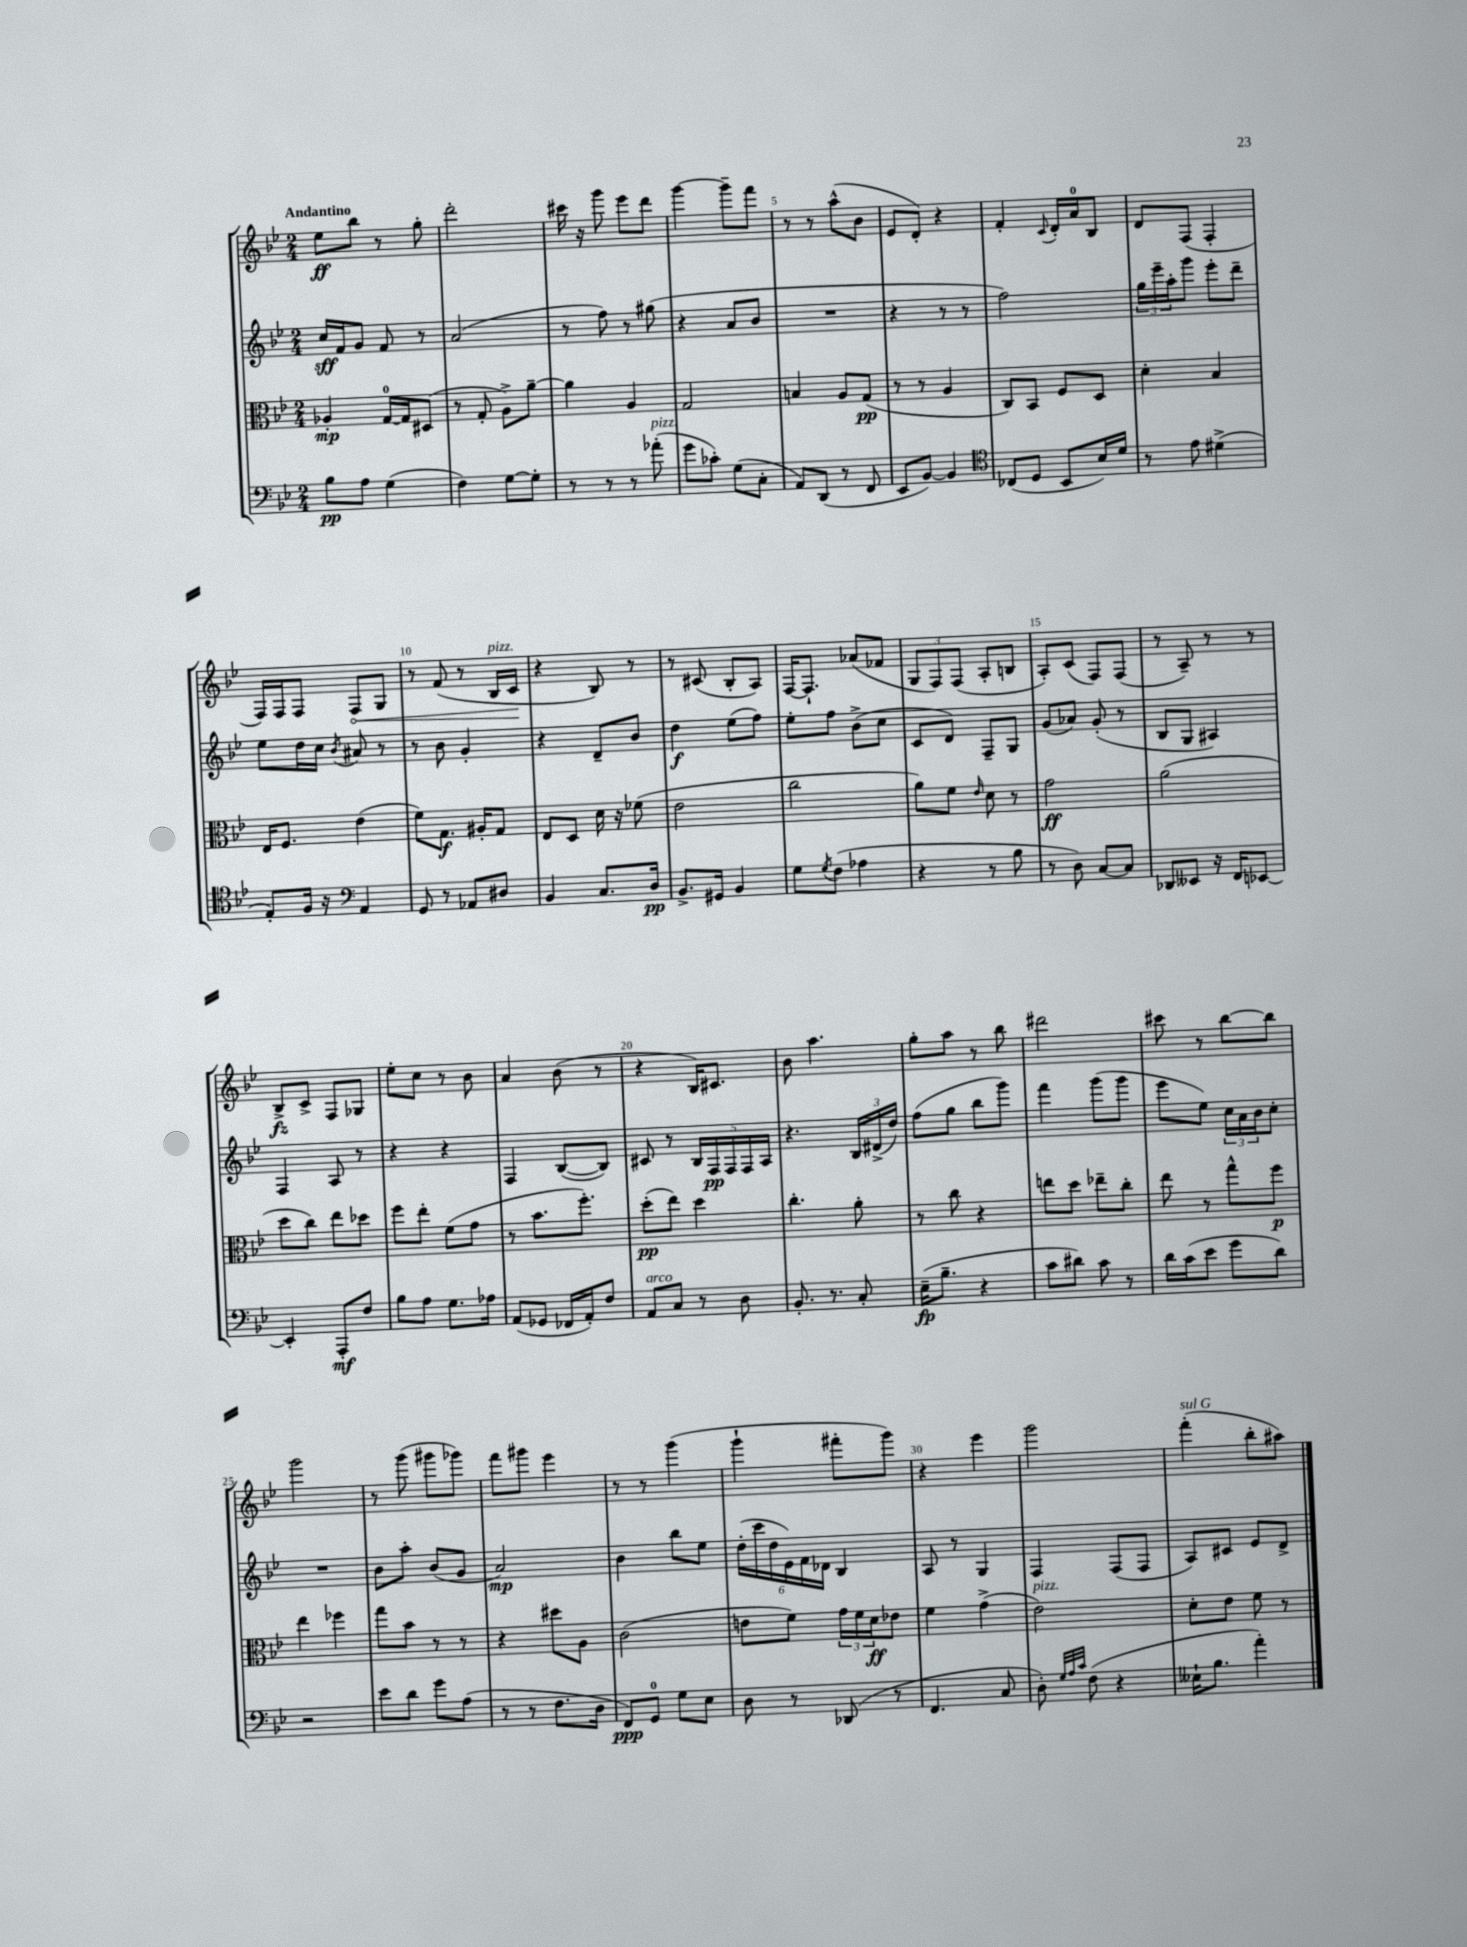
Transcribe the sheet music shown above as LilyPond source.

<<
\new StaffGroup <<
\new Staff = "s0" {
    \clef treble \key bes \major \numericTimeSignature \time 2/4 \tempo "Andantino"
    ees''8\ff bes''8 r8 g''8-. |
    d'''2-. |
    cis'''16 r16 g'''8 ees'''8 d'''8 |
    g'''4~ g'''8-- f'''8 |
    r8 r8 a''8-^( bes'8 |
    ees'8 d'8-.) r4 |
    f'4-. \appoggiatura { c'8 } d'16-. a'16-0 bes8 |
    d'8 f8( f4-. |
    f16) f16 f8 \once \override Hairpin.circled-tip = ##t f8\< g8 |
    r8 f'8( r8 bes16^\markup { \italic "pizz." } c'16\! |
    r4 bes8) r8 |
    r8 cis'8( bes8-. a8) |
    f16~ f8.-! aes'8( fes'8 |
    \tuplet 3/2 { g8 f8) f8( } a8-. b8 |
    a8-.) c'8( f8) f8( |
    r8 a8--) r8 r8 |
    bes8->\fz c'8-> f8 ges8 |
    ees''8-. c''8 r8 bes'8 |
    a'4 bes'8( r8 |
    r4 bes16) cis'8. |
    bes'8 a''4. |
    g''8-. a''8 r8 bes''8 |
    dis'''2 |
    cis'''8 r8 bes''8~ bes''8 |
    g'''2 |
    r8 g'''8( gis'''8 ges'''8) |
    f'''8 gis'''8 ees'''4 |
    r8 r8 g'''4( |
    g'''4-! fis'''8-. g'''8) |
    r4 ees'''4 |
    g'''2 |
    f'''4-.^\markup { \italic "sul G" }( bes''8-. ais''8) \bar "|." |
}
\new Staff = "s1" {
    \clef treble \key bes \major \numericTimeSignature \time 2/4
    c''16\sff f'16 g'8 f'8 r8 |
    a'2( |
    r8 f''8) r8 gis''8( |
    r4 a'8 bes'8 |
    R2 |
    r4 r8 r8 |
    f''2) |
    \tuplet 3/2 { g''16 ees'''16-- a''16-. } g'''8 ees'''8-. d'''8-- |
    ees''8 d''16 c''16 \acciaccatura { bes'8 } ais'8 r8 |
    r8 bes'8 g'4-. |
    r4 d'8-- bes'8 |
    d''4\f ees''8( f''8) |
    ees''8-. f''8 bes'8->( c''8 |
    c'8 d'8) f8-- g8 |
    g'8( aes'8) g'8-.( r8 |
    bes8 g8 ais4) |
    f4 a8 r8 |
    r4 r4 |
    f4 bes8~( bes8) |
    cis'8 r8 \tuplet 5/4 { bes16 f16\pp f16 f16 a16 } |
    r4. \tuplet 3/2 { bes16 dis'16->( d''16) } |
    f''8( g''8 bes''8 g'''8) |
    f'''4 g'''8( g'''8 |
    ees'''8 ees''8) \tuplet 3/2 { c''16 a'16 bes'16 } c''8-. |
    R2 |
    bes'8 a''8-. bes'8( g'8 |
    a'2\mp) |
    bes'4 bes''8 ees''8 |
    \tuplet 6/4 { d''16-.( c'''16 d''16 ees'16) f'16 des'16 } bes4 |
    a8 r8 g4 |
    f4 f8( f8 |
    a8) cis'8 ees'8 d'8-> \bar "|." |
}
\new Staff = "s2" {
    \clef alto \key bes \major \numericTimeSignature \time 2/4
    aes4-.\mp g16-0~ g16 dis8( |
    r8 g8-. a8->) a'8~-- |
    a'4 a4 |
    g2 |
    b4 a8 g8\pp( |
    r8 r8 a4 |
    c8) bes,8 f8 d8 |
    d'4-. bes4 |
    ees16 f8. ees'4( |
    f'8) g8.\f ais16-. g8 |
    ees8 d8 d'16 r16 fes'8( |
    ees'2 |
    c''2 |
    a'8) f'8 \grace { ees'16 } d'8 r8 |
    g'2\ff |
    a'2( |
    d''8 c''8) ees''8 des''8 |
    f''8 ees''8-. f'8( g'8 |
    r8 bes'8. f''8.-.) |
    d''8-.\pp( ees''8) d''4 |
    c''4.-. a'8-. |
    r8 c''8 r4 |
    e''8 d''8 ees''8-- c''8-. |
    ees''8 r8 g''8-^ f''8\p |
    ees''4 fes''4 |
    g''8 bes'8 r8 r8 |
    r4 dis''8 a8 |
    c'2( |
    e'8 f'8) \tuplet 3/2 { g'16 f'16 d'16\ff } ees'8 |
    f'4 g'4->( |
    ees'2^\markup { \italic "pizz." }) |
    d'8-. ees'8 f'8 r8 \bar "|." |
}
\new Staff = "s3" {
    \clef bass \key bes \major \numericTimeSignature \time 2/4
    bes8\pp a8 g4( |
    f4) g8~ g8-. |
    r8 r8 r8 aes'8-.^\markup { \italic "pizz." }( |
    g'8 ces'8-.) g8( c8-. |
    a,8) d,8( r8 f,8 |
    ees,8 bes,8~) bes,4 |
    \clef tenor ces8( d8 bes,8 bes16) d'16 |
    r8 ees'8 dis'4->( |
    ees8-.) f16 r16 \clef bass a,4 |
    g,8 r8 aes,8 dis8 |
    bes,4 c8. d16\pp |
    bes,8.-> gis,16 bes,4 |
    g8 \acciaccatura { g8 } f8( aes4 |
    r4 r8 bes8 |
    r8 d8) c8~ c8 |
    des,8 eeses,8 r16 f,16 ees,8~ |
    ees,4-. a,,8-.\mf f8 |
    bes8 a8 g8. aes16 |
    a,8( ges,8 fes,16 a,16-.) f8 |
    a,8^\markup { \italic "arco" } c8 r8 d8 |
    bes,8.-. r8. c8-. |
    ees16--\fp( bes8.-- r4 |
    c'8 dis'8) c'8 r8 |
    d'16 c'16( ees'8 g'8 d'8) |
    r2 |
    ees'8 d'8 g'8 a8( |
    r8 r8 f8. d16 |
    f,8\ppp) g,8-0 g8 ees8 |
    d8 r8 des,8( r8 |
    f,4. c8 |
    d8-.) \grace { g32 a32 c'32 } f8( r4 |
    eeses16-! bes8. a'4-.) \bar "|." |
}
>>
>>
\layout { \context { \Score \override BarNumber.break-visibility = ##(#f #t #t) barNumberVisibility = #(every-nth-bar-number-visible 5) } }
